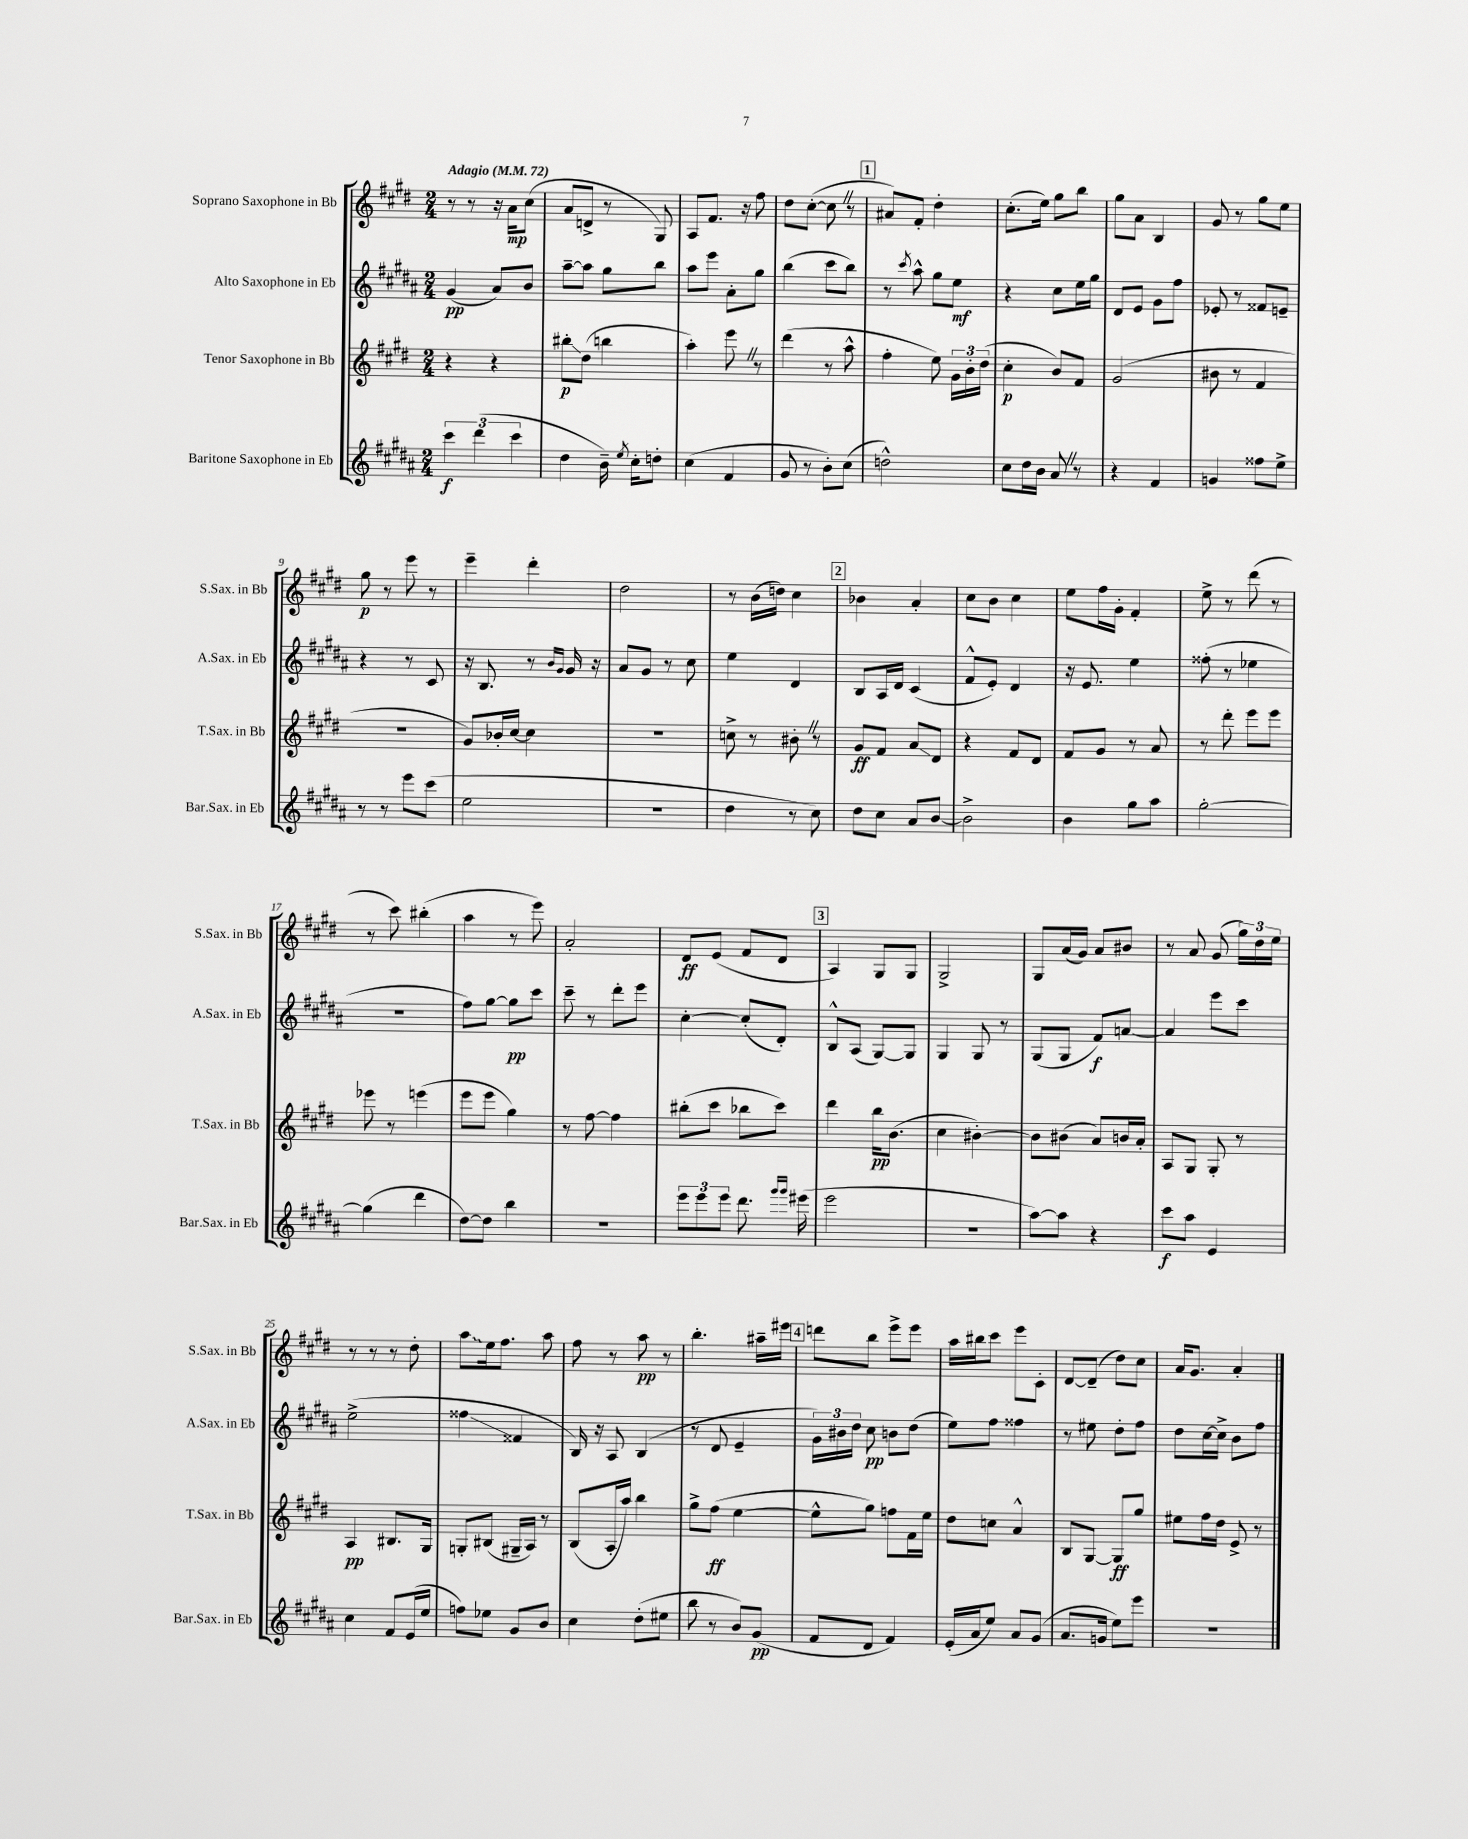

**kern	**kern	**kern	**kern
*staff4	*staff3	*staff2	*staff1
*clefG2	*clefG2	*clefG2	*clefG2
*k[f#c#g#d#a#]	*k[f#c#g#d#]	*k[f#c#g#d#a#]	*k[f#c#g#d#]
*M2/4	*M2/4	*M2/4	*M2/4
*MM72	*MM72	*MM72	*MM72
6ccc#	4r	(4g#	8r
.	.	.	8r
(6ddd#	.	.	.
.	4r	8a#)	16r
.	.	.	16a
6ccc#	.	.	.
.	.	8b	(8cc#
=	=	=	=
4dd#	8bb#'	[8aa#~	8a
.	(8dd#	8aa#]	8d^
16b~)	4bb	8gg#	8r
8qee	.	.	.
16cc#'	.	.	.
8dd'	.	8bb	8G#)
=	=	=	=
(4cc#	4aa')	8aa#	8A
.	.	8eee	8.f#
4f#	8eee	8a#'	.
.	.	.	16r
.	8r	8gg#	8ff#
=	=	=	=
8g#	(4ddd#	(4bb	8dd#
8r	.	.	([8cc#'
8b')	8r	8ccc#	8cc#]
(8cc#	8aa^^	8bb)	8r
=	=	=	=
2dd^^)	4ff#'	8r	8a#)
.	.	8qccc#	.
.	.	8aa#^^	8f#'
.	8ee)	8gg#	4dd#'
.	24g#	8ee	.
.	24b'	.	.
.	(24dd#	.	.
=	=	=	=
8cc#	4cc#'	4r	(8.cc#'
16dd#	.	.	.
16b	.	.	16ee)
8a#	8b)	8cc#	8gg#
8r	8f#	16ee	8bb
.	.	16gg#	.
=	=	=	=
4r	(2g#	8d#	8gg#
.	.	8e	8a
4f#	.	8g#	4B
.	.	8ff#	.
=	=	=	=
4g	8b#	8e-'	8g#
.	8r	8r	8r
8ff##	4f#	8f##	8gg#
8ee^	.	8e~	8ee
=	=	=	=
8r	2r	4r	8gg#
8r	.	.	8r
8eee	.	8r	8eee
(8ccc#	.	8c#	8r
=	=	=	=
2ee	8g#)	16r	4eee~
.	.	8.B	.
.	16b-'	.	.
.	[16cc#	.	.
.	4cc#]	8r	4ddd#'
.	.	16qqb	.
.	.	16qqg#	.
.	.	16g#	.
.	.	16r	.
=	=	=	=
2r	2r	8a#	2dd#
.	.	8g#	.
.	.	8r	.
.	.	8cc#	.
=	=	=	=
4dd#	8cc^	4ee	8r
.	8r	.	(16b
.	.	.	16dd)
8r	8b#'	4d#	4cc#
8cc#)	8r	.	.
=	=	=	=
8dd#	8g#	8B	4b-
8cc#	8f#	16A#	.
.	.	16d#	.
8a#	8a	(4c#	4a'
[8b	8d#	.	.
=	=	=	=
2b^]	4r	8f#^^	8cc#
.	.	8e')	8b
.	8f#	4d#	4cc#
.	8d#	.	.
=	=	=	=
4b	8f#	16r	8ee
.	.	8.e	.
.	8g#	.	16ff#
.	.	.	16g#'
8gg#	8r	4ee	4f#'
8aa#	8a	.	.
=	=	=	=
[2gg#'	8r	(8ff##'	8ee^
.	8ddd#'	8r	8r
.	8eee	4ee-	(8ddd#
.	8eee	.	8r
=	=	=	=
(4gg#]	8eee-	2r	8r
.	8r	.	8ccc#)
4ddd#	(4eee	.	(4bb#'
=	=	=	=
[8dd#)	8eee	8ff#)	4aa
8dd#]	8eee	[8gg#	.
4bb	4gg#)	8gg#]	8r
.	.	8ccc#	8eee)
=	=	=	=
2r	8r	8ccc#~	2a'
.	[8ff#	8r	.
.	4ff#]	8ddd#'	.
.	.	8eee	.
=	=	=	=
12eee	(8bb#'	[4cc#'	8d#
12eee	.	.	.
.	8ccc#	.	(8e
12eee	.	.	.
8.ddd#	8bb-	(8cc#']	8f#
.	8ccc#)	8d#')	8d#
16qqggg#	.	.	.
16qqggg#	.	.	.
(16eee#	.	.	.
=	=	=	=
2eee	4ddd#	8B^^	4A)
.	.	(8A#	.
.	16bb	[8G#)	8G#
.	(8.b	.	.
.	.	8G#]	8G#
=	=	=	=
2r	4cc#	4G#	2G#^
.	[4b#')	8G#	.
.	.	8r	.
=	=	=	=
[8aa#)	8b#]	(8G#	8G#
8aa#]	(8b#	8G#	(16a
.	.	.	16g#)
4r	8a)	8f#)	8a
.	16b	[8a	8b#
.	16a'	.	.
=	=	=	=
8ccc#	8A	4a]	8r
8aa#	8G#	.	8a
4e	8G#'	8eee	(8g#
.	8r	8ccc#	24gg#)
.	.	.	24dd#
.	.	.	24ee
=	=	=	=
4cc#	4A	(2ee^	8r
.	.	.	8r
8f#	8.B#	.	8r
(16e	.	.	8dd#'
16ee	16G#	.	.
=	=	=	=
8ff)	8G'	4ff##	8aa
8ee-	(8B#	.	16ee
.	.	.	8.ff#
8g#	16G#~	4f##	.
.	16A)	.	.
8b	8r	.	8aa
=	=	=	=
4cc#	(8B	16B)	8ff#
.	.	16r	.
.	16A'	8A#	8r
.	16aa)	.	.
(8dd#'	4bb	(4B	8aa
8ee#	.	.	8r
=	=	=	=
8bb	8gg#^	8r	4.bb'
8r	(8ff#	8d#	.
8b)	[4ee	4e~	.
(8g#	.	.	16aa#~
.	.	.	16eee#
=	=	=	=
8f#	8ee^^]	24g#)	8ddd
.	.	24b#	.
.	.	24dd#	.
8d#	8gg#)	8cc#	8bb
4f#)	8ff	8b	8eee^
.	16f#	(8dd#	8eee
.	16ee	.	.
=	=	=	=
(16e'	8dd#	8ee)	16aa
16a#	.	.	16bb#
8ee)	8cc	8ff#	8ccc#
8a#	4a^^	4ff##	8eee
(8g#	.	.	8c#'
=	=	=	=
8.a#	8B	8r	[8d#
.	[8G#	8ee#	(8d#~]
16g	.	.	.
8ee)	8G#]	8dd#'	8dd#)
8eee	8gg#	8ff#	8cc#
=	=	=	=
2r	8ee#	8dd#	16a
.	.	.	8.g#
.	16ff#	[16cc#	.
.	16dd#	16cc#^]	.
.	8e^	8b	4a'
.	8r	8ff#	.
==	==	==	==
*-	*-	*-	*-
